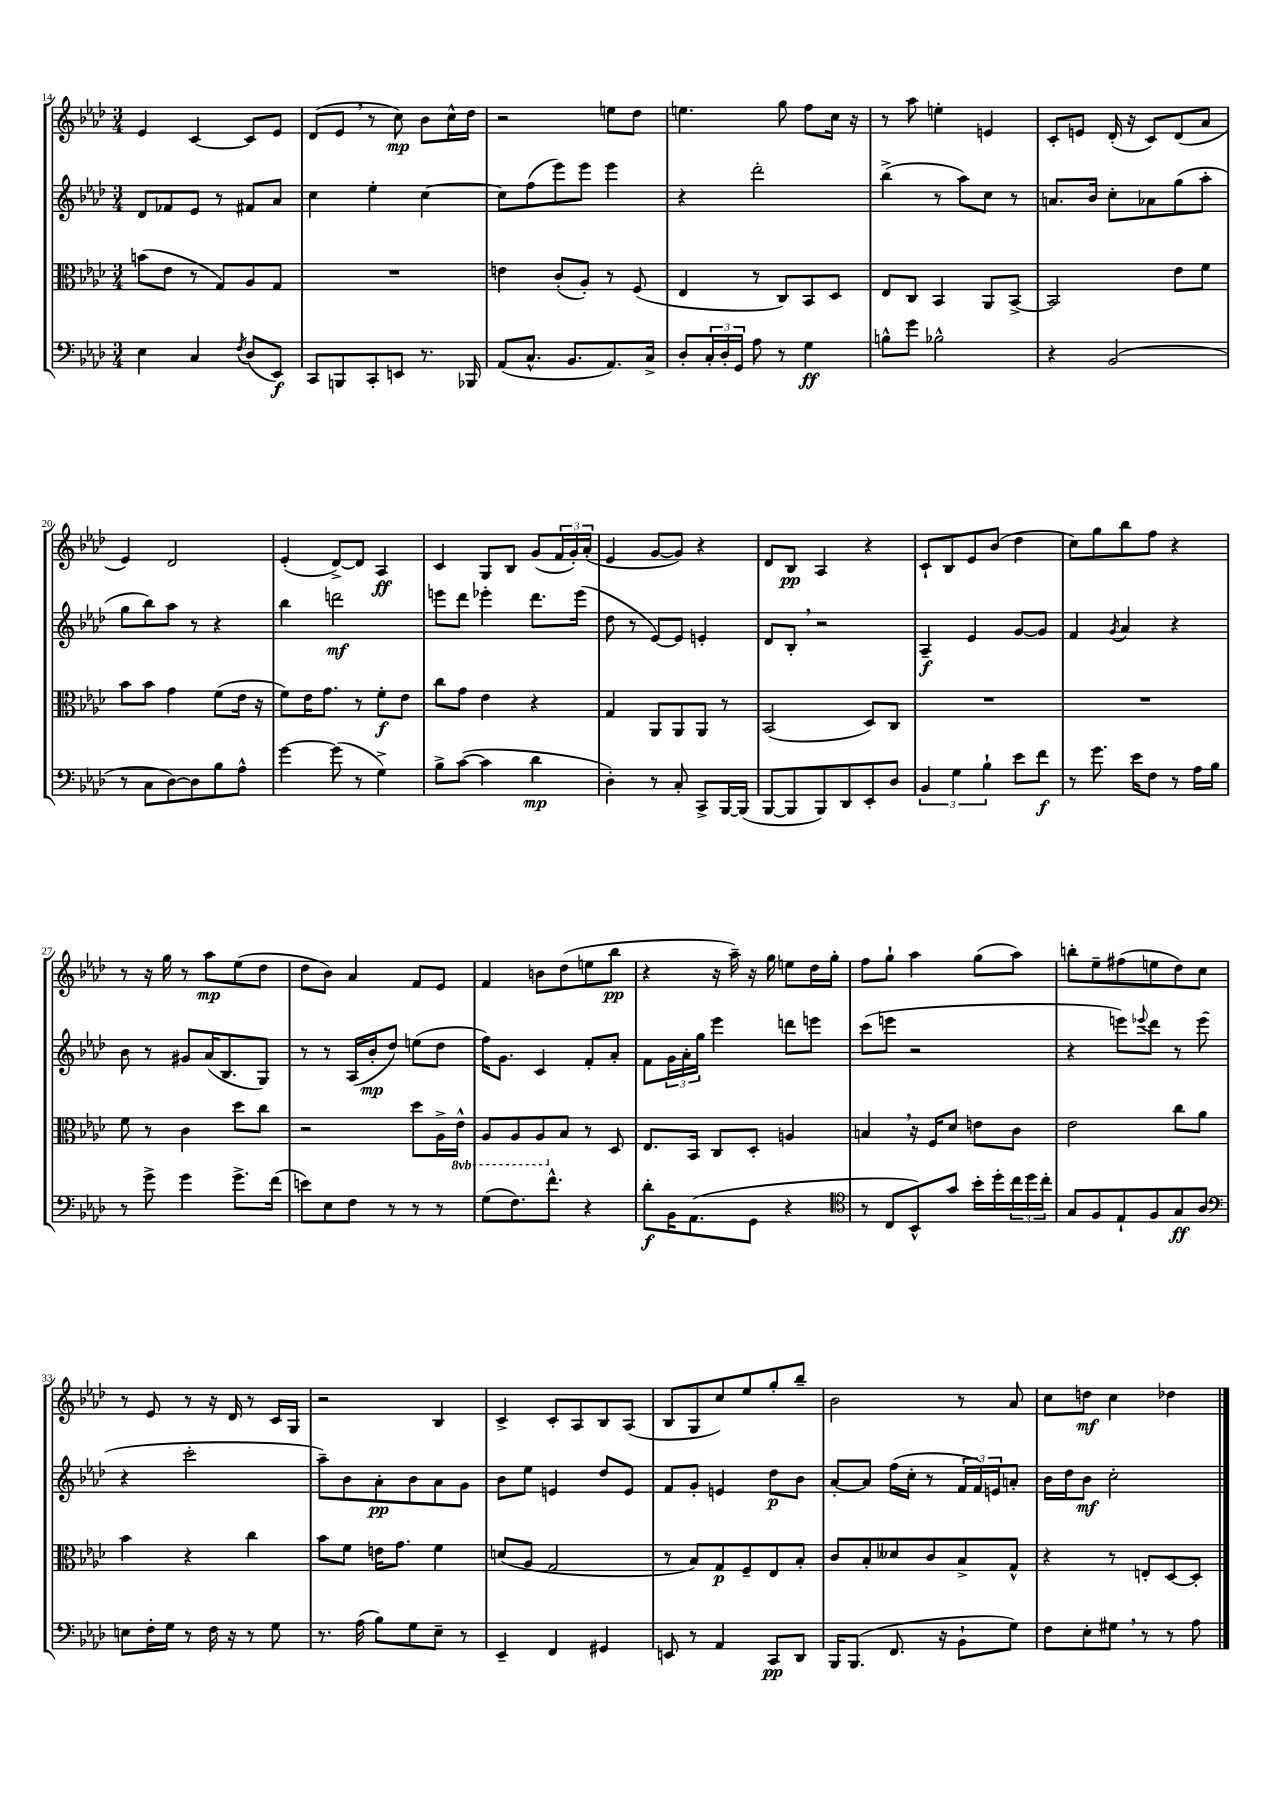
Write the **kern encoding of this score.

**kern	**kern	**kern	**kern
*staff4	*staff3	*staff2	*staff1
*clefF4	*clefC3	*clefG2	*clefG2
*k[b-e-a-d-]	*k[b-e-a-d-]	*k[b-e-a-d-]	*k[b-e-a-d-]
*M3/4	*M3/4	*M3/4	*M3/4
4E-	(8b	8d-	4e-
.	8e-	8f-	.
4C	8r	8e-	[4c
.	8G)	8r	.
8qF	.	.	.
(8D-	8A-	8f#	8c]
8EE-)	8G	8a-	8e-
=	=	=	=
8CC	2.r	4cc	(8d-
8BBB	.	.	8e-
8CC'	.	4ee-'	8r
8EE	.	.	8cc)
8.r	.	[4cc	8b-
.	.	.	16cc^^
16BBB-	.	.	16dd-
=	=	=	=
(8AA-	4e	8cc]	2r
8.C^^	.	(8ff	.
.	(8c'	8eee-)	.
8.BB-	.	.	.
.	8A-')	8eee-	.
8.AA-)	8r	4eee-	8ee
.	(8F	.	8dd-
16C^	.	.	.
=	=	=	=
8D-'	4E-	4r	4.ee
24C'	.	.	.
24D-'	.	.	.
24GG	.	.	.
8A-	8r	2ddd-'	.
8r	8C)	.	8gg
4G	8BB-	.	8ff
.	8D-	.	16cc
.	.	.	16r
=	=	=	=
8B^^	8E-	(4bb-^	8r
8g	8C	.	8aa-
2B-^^	4BB-	8r	4ee'
.	.	8aa-)	.
.	8AA-	8cc	4e
.	[8BB-^	8r	.
=	=	=	=
4r	2BB-]	8.a	8c'
.	.	.	8e
.	.	16b-	.
(2BB-	.	8cc'	(16d-'
.	.	.	16r
.	.	8a-	8c)
.	8e-	(8gg	(8d-
.	8f	8aa-'	8a-
=	=	=	=
8r	8b-	8gg	4e-)
8C	8b-	8bb-)	.
[8D-)	4g	8aa-	2d-
8D-]	.	8r	.
8B-	(8f	4r	.
8A-^^	16e-	.	.
.	16r	.	.
=	=	=	=
[4g	8f)	4bb-	(4e-'
.	16e-	.	.
.	8.g	.	.
(8g]	.	2ddd	[8d-^)
8r	8r	.	8d-]
4G^)	8f'	.	4A-
.	8e-	.	.
=	=	=	=
8B-^	8cc	8eee	4c
([8c	8g	8ddd-	.
4c]	4e-	4eee-'	8G
.	.	.	8B-
4d-	4r	8.ddd-	(8g
.	.	.	24f
.	.	.	24g')
.	.	(16eee-	.
.	.	.	(24a-'
=	=	=	=
4D-')	4G	8dd-	4e-
.	.	8r	.
8r	8AA-	[8e-)	[8g
8C'	8AA-	8e-]	8g])
8CC^	8AA-	4e'	4r
[16BBB-	8r	.	.
(16BBB-]	.	.	.
=	=	=	=
[8BBB-	(2BB-	8d-	8d-
8BBB-]	.	8B-'	8B-
8BBB-)	.	2r	4A-
8DD-	.	.	.
8EE-'	8D-)	.	4r
8D-	8C	.	.
=	=	=	=
6BB-	2.r	4A-~	8c`
.	.	.	8B-
6G	.	.	.
.	.	4e-	8e-
6B-`	.	.	.
.	.	.	(8b-
8e-	.	[8g	4dd-
8f	.	8g]	.
=	=	=	=
8r	2.r	4f	8cc)
8.g	.	.	8gg
.	.	8qg	.
.	.	4a-	8bb-
16e-	.	.	.
8F	.	.	8ff
8r	.	4r	4r
16A-	.	.	.
16B-	.	.	.
=	=	=	=
8r	8f	8b-	8r
8g^	8r	8r	16r
.	.	.	16gg
4g	4c	8g#	8r
.	.	(16a-	8aa-
.	.	8.B-	.
8.g^	8dd-	.	(8ee-
.	8cc	8G)	8dd-
(16f	.	.	.
=	=	=	=
8e)	2r	8r	8dd-
8E-	.	8r	8b-)
8F	.	(16A-	4a-
.	.	16b-'	.
8r	.	8dd-)	.
8r	8dd-	(8ee	8f
8r	16A-^	8dd-	8e-
.	16E-^^	.	.
=	=	=	=
(8G	8AA-	16ff)	4f
.	.	8.g	.
8.F)	8AA-	.	.
.	8AA-	4c	8b
8.f^^	.	.	.
.	8B-	.	(8dd-
4r	8r	8f'	8ee
.	8D-	8a-'	8bb-
=	=	=	=
8d-'	8.E-	8f	4r
16BB-	.	24g	.
.	.	24a-'	.
(8.AA-	16BB-	.	.
.	.	24gg	.
.	8C	4eee-	16r
.	.	.	16aa-~)
8GG	8D-'	.	16r
.	.	.	16gg
4r	4A	8ddd	8ee
.	.	8eee	16dd-
.	.	.	16gg'
=	=	=	=
*clefC4	*	*	*
8r	4B	(8ccc	8ff
8C	.	8eee	8gg`
8BB-^^)	16r	2r	4aa-
.	16F	.	.
8g	8d-	.	.
16b-'	8e	.	(8gg
16dd-'	.	.	.
24cc	8c	.	8aa-)
24dd-	.	.	.
24cc'	.	.	.
=	=	=	=
8G	2e-	4r	8bb'
8F	.	.	8ee-~
8E-`	.	8eee)	(8ff#
.	.	8qqeee-	.
8F	.	8ddd-	8ee
8G	8cc	8r	8dd-)
8A-	8a-	(8eee-	8cc
=	=	=	=
*clefF4	*	*	*
8E	4b-	4r	8r
16F'	.	.	8e-
16G	.	.	.
8r	4r	2ccc'	8r
16F	.	.	16r
16r	.	.	16d-
8r	4cc	.	8r
8G	.	.	16c
.	.	.	16G
=	=	=	=
8.r	8b-	8aa-~)	2r
.	8f	8b-	.
(16A-	.	.	.
8B-)	16e	8a-'	.
.	8.g	.	.
8G	.	8b-	.
8E-~	4f	8a-	4B-
8r	.	8g	.
=	=	=	=
4EE-~	(8d	8b-	4c^
.	8A-	8ee-	.
4FF	2G	4e	8c'
.	.	.	8A-
4GG#	.	8dd-	8B-
.	.	8e	(8A-
=	=	=	=
8EE	8r	8f	8B-
8r	8B-)	8g'	8G
4AA-	8G	4e	8cc)
.	8F~	.	8ee-
8CC	8E-	8dd-	8gg'
8DD-	8B-'	8b-	8bb-~
=	=	=	=
16BBB-	8c	[8a-'	2b-
(8.BBB-	.	.	.
.	8B-'	8a-]	.
8.FF	8d--	(16ff	.
.	.	16cc'	.
.	8c	8r	.
16r	.	.	.
8BB-`	8B-^	24f	8r
.	.	24f)	.
.	.	24e	.
8G)	8G^^	8a'	8a-
=	=	=	=
8F	4r	16b-	8cc
.	.	16dd-	.
8E-'	.	8b-	8dd
8G#	8r	2cc'	4cc
8r	8E'	.	.
8r	[8D-	.	4dd-
8A-	8D-']	.	.
==	==	==	==
*-	*-	*-	*-
